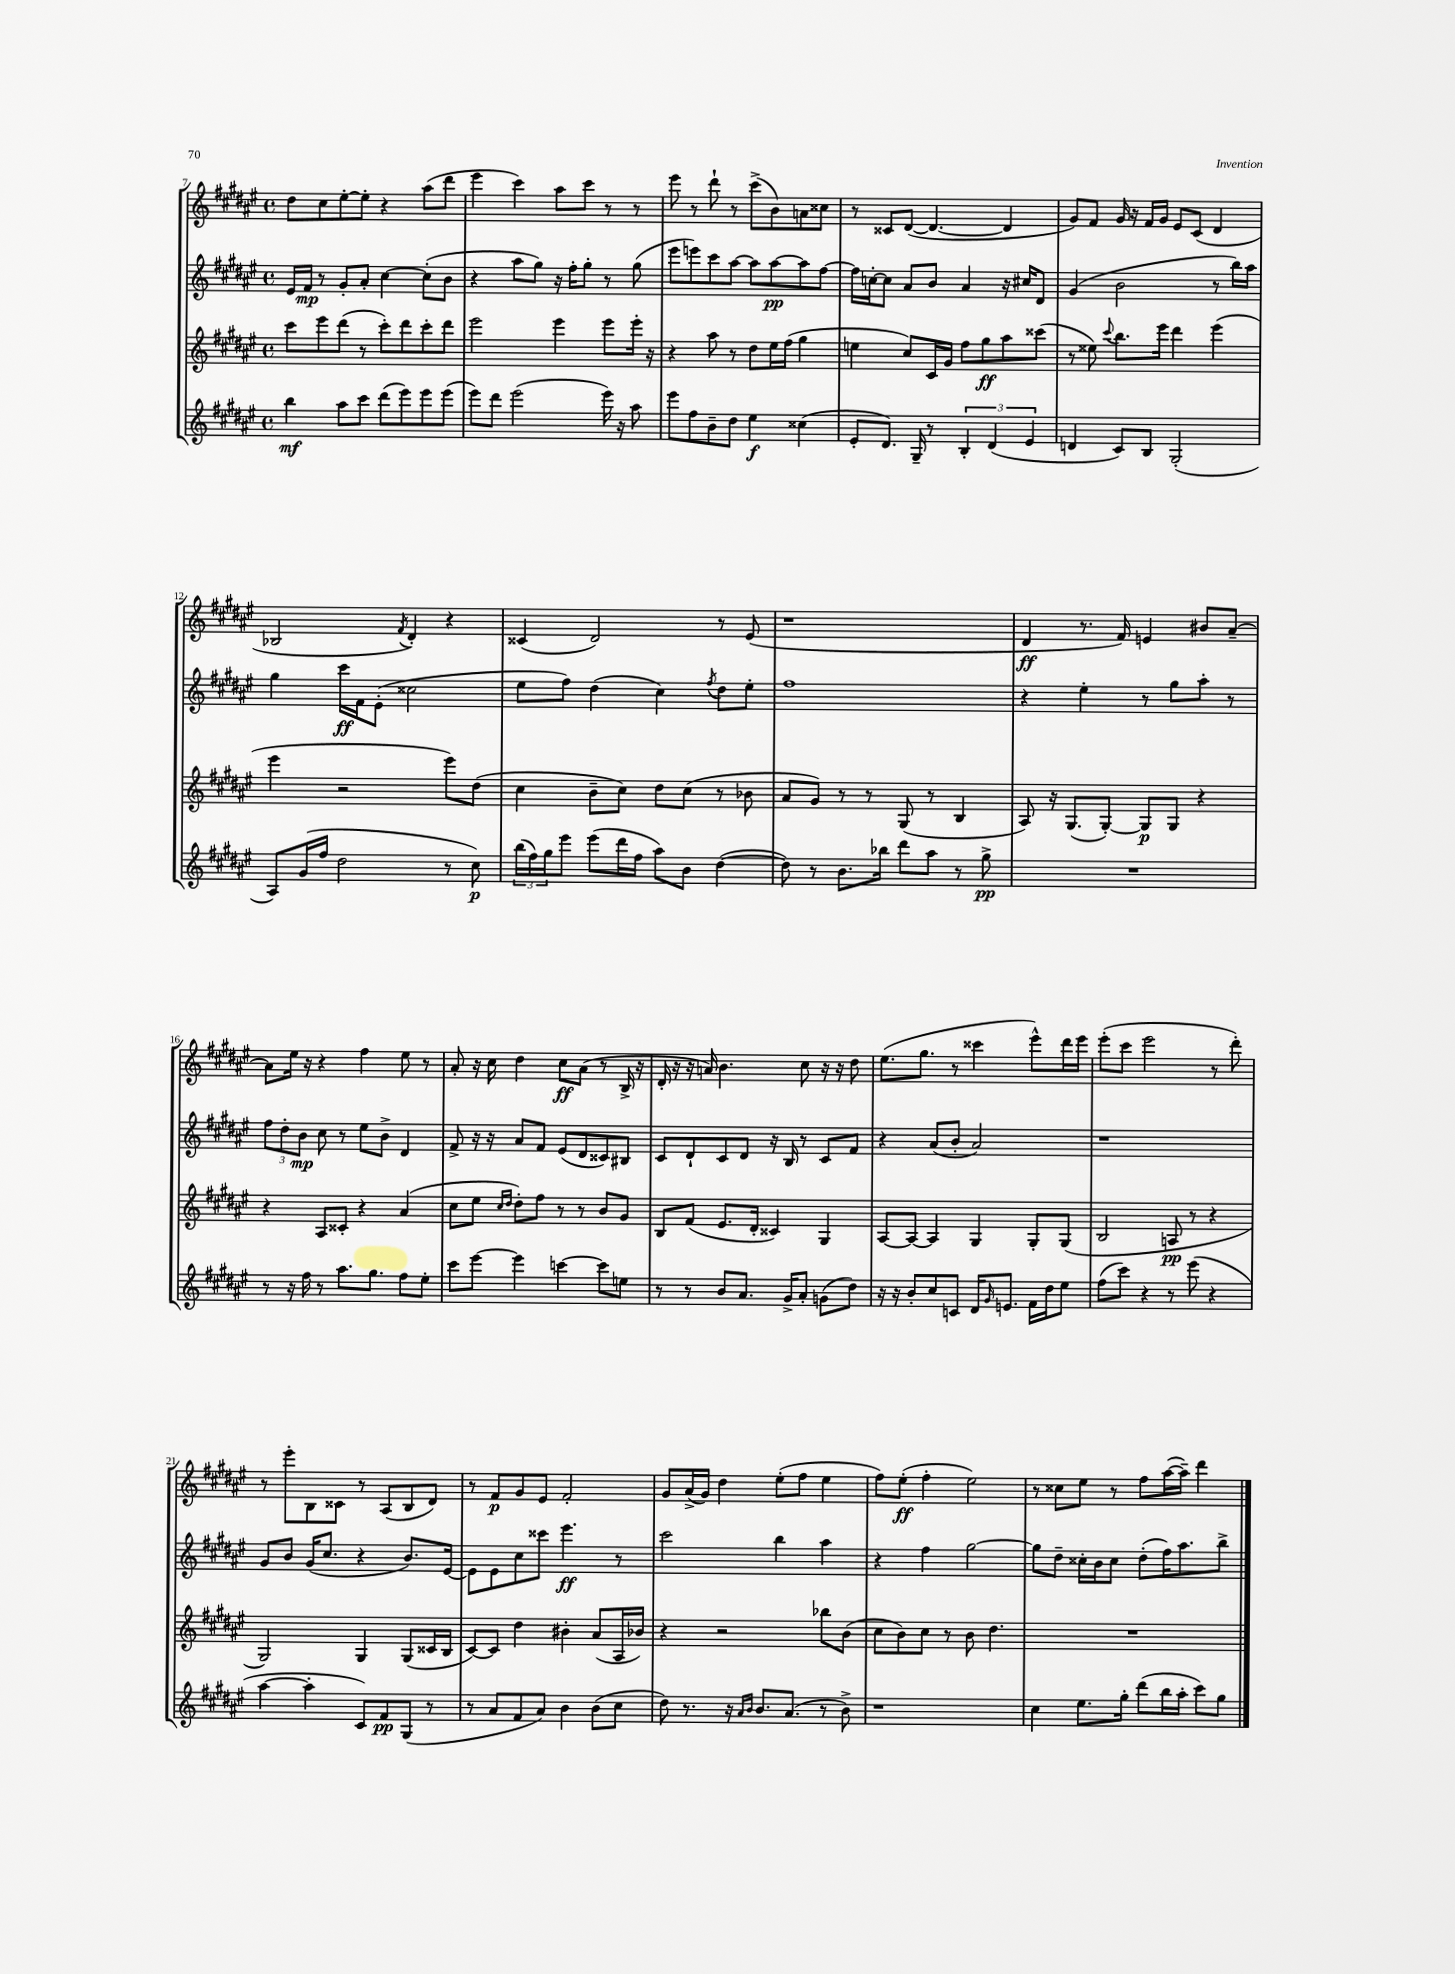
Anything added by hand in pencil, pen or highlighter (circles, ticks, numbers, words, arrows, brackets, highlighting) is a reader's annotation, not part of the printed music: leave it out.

**kern	**dynam	**kern	**dynam	**kern	**dynam	**kern	**dynam
*part4	*part4	*part3	*part3	*part2	*part2	*part1	*part1
*staff4	*staff4	*staff3	*staff3	*staff2	*staff2	*staff1	*staff1
*clefG2	*	*clefG2	*	*clefG2	*	*clefG2	*
*k[f#c#g#d#a#e#]	*	*k[f#c#g#d#a#e#]	*	*k[f#c#g#d#a#e#]	*	*k[f#c#g#d#a#e#]	*
*M4/4	*	*M4/4	*	*M4/4	*	*M4/4	*
*met(c)	*	*met(c)	*	*met(c)	*	*met(c)	*
=7	=7	=7	=7	=7	=7	=7	=7
4bb\	mf	8ccc#\L	.	16e#/LL	.	8dd#\L	.
.	.	.	.	16f#/JJ	mp	.	.
.	.	8eee#\	.	8r	.	8cc#\	.
8aa#\L	.	(8ddd#\J	.	8g#'/L	.	[8ee#'\	.
8ccc#\J	.	8r	.	8a#'/J	.	8ee#'\J]	.
(8ddd#\L	.	8ccc#'\L)	.	[4cc#\	.	4r	.
8eee#\)	.	8ddd#\	.	.	.	.	.
8eee#\	.	8ccc#'\	.	(8cc#'\L]	.	(8aa#\L	.
(8eee#\J	.	8ddd#\J	.	8b\J	.	8ddd#\J	.
=8	=8	=8	=8	=8	=8	=8	=8
8eee#\L)	.	2eee#\	.	4r	.	4eee#\	.
8ddd#\J	.	.	.	.	.	.	.
(2eee#\	.	.	.	8aa#\L	.	4ccc#\)	.
.	.	.	.	8gg#\J)	.	.	.
.	.	4eee#\	.	16r	.	8aa#\L	.
.	.	.	.	16ff#'\KL	.	.	.
.	.	.	.	8gg#'\J	.	8ccc#\J	.
16eee#\)	.	8eee#\L	.	8r	.	8r	.
16r	.	.	.	.	.	.	.
8aa#\	.	16eee#'\Jk	.	(8gg#\	.	8r	.
.	.	16r	.	.	.	.	.
=9	=9	=9	=9	=9	=9	=9	=9
8eee#\L	.	4r	.	8eee#\L	.	8eee#\	.
8ff#\	.	.	.	8eeen\)	.	8r	.
8b~\	.	8aa#\	.	8ccc#\	.	8ddd#`\	.
8dd#\J	.	8r	.	[8aa#\J	.	8r	.
4ee#\	f	8dd#\L	.	8aa#\L]	.	(8ccc#^\L	.
.	.	16ee#\L	.	[8aa#\	pp	8b\)	.
.	.	(16ff#\JJ	.	.	.	.	.
(4cc##X\	.	4gg#\	.	8aa#\]	.	8an\	.
.	.	.	.	[8ff#\J	.	8cc##X\J	.
=10	=10	=10	=10	=10	=10	=10	=10
8e#'/L	.	4een\	.	16ff#\LL]	.	8r	.
.	.	.	.	[16ccn'\J	.	.	.
8.d#/J)	.	.	.	8cc\J]	.	8c##X/L	.
.	.	8cc#/L)	.	8a#/L	.	([8d#/J	.
16G#~/	.	.	.	.	.	.	.
8r	.	16c#/L	.	8b/J	.	4.d#/_	.
.	.	16g#/JJ	.	.	.	.	.
6B'/	.	8ff#\L	.	4a#/	.	.	.
.	.	8gg#\	ff	.	.	.	.
(6d#/	.	.	.	.	.	.	.
.	.	8aa#\	.	16r	.	4d#/]	.
.	.	.	.	16cc#X/KL	.	.	.
6e#/	.	.	.	.	.	.	.
.	.	(8ccc##X\J	.	8d#/J	.	.	.
=11	=11	=11	=11	=11	=11	=11	=11
4dn/	.	8r	.	(4g#/	.	8g#/L)	.
.	.	8ee##X\)	.	.	.	8f#/J	.
.	.	8qqccc#/	.	.	.	.	.
8c#/L)	.	8.bb\L	.	2b\	.	16g#/	.
.	.	.	.	.	.	16r	.
8B/J	.	.	.	.	.	16f#/LL	.
.	.	16eee#\Jk	.	.	.	16g#/JJ	.
(2G#'/	.	4ddd#\	.	.	.	8e#/L	.
.	.	.	.	.	.	(8c#/J	.
.	.	(4eee#\	.	8r	.	4d#/	.
.	.	.	.	16bb\LL)	.	.	.
.	.	.	.	16aa#\JJ	.	.	.
!!LO:LB:g=z
=12	=12	=12	=12	=12	=12	=12	=12
8A#/L)	.	4eee#\	.	4gg#\	.	2B-X/	.
(16g#/L	.	.	.	.	.	.	.
16ff#/JJ	.	.	.	.	.	.	.
2dd#\	.	2r	.	16ccc#\LL	ff	.	.
.	.	.	.	16f#\J	.	.	.
.	.	.	.	(8e#'\J	.	.	.
.	.	.	.	.	.	8qf#/	.
.	.	.	.	2cc##X\	.	4d#'/)	.
8r	.	8eee#\L)	.	.	.	4r	.
8cc#\)	p	(8dd#\J	.	.	.	.	.
=13	=13	=13	=13	=13	=13	=13	=13
(24bb\LL	.	4cc#\	.	8ee#\L	.	(4c##X/	.
24ff#\)	.	.	.	.	.	.	.
24gg#\J	.	.	.	.	.	.	.
8eee#\J	.	.	.	8ff#\J)	.	.	.
(8eee#\L	.	8b~\L	.	(4dd#\	.	2d#/)	.
16ddd#\L	.	8cc#\J)	.	.	.	.	.
16ff#\JJ	.	.	.	.	.	.	.
8aa#\L)	.	8dd#\L	.	4cc#\)	.	.	.
8b\J	.	(8cc#\J	.	.	.	.	.
.	.	.	.	8qff#/	.	.	.
([4dd#\	.	8r	.	8dd#\L	.	8r	.
.	.	8b-X\	.	8ee#'\J	.	(8e#/	.
=14	=14	=14	=14	=14	=14	=14	=14
8dd#\])	.	8a#/L	.	1ff#	.	1r	.
8r	.	8g#/J)	.	.	.	.	.
8.b\L	.	8r	.	.	.	.	.
.	.	8r	.	.	.	.	.
16bb-X\Jk	.	.	.	.	.	.	.
8ddd#\L	.	(8G#/	.	.	.	.	.
8aa#\J	.	8r	.	.	.	.	.
8r	.	4B/	.	.	.	.	.
8gg#^\	pp	.	.	.	.	.	.
=15	=15	=15	=15	=15	=15	=15	=15
1r	.	8A#/)	.	4r	.	4d#/	ff
.	.	16r	.	.	.	.	.
.	.	(8.G#/L	.	.	.	.	.
.	.	.	.	4ee#'\	.	8.r	.
.	.	[8G#'/J)	.	.	.	.	.
.	.	.	.	.	.	16f#/)	.
.	.	8G#/L]	p	8r	.	4en/	.
.	.	8G#/J	.	8gg#\L	.	.	.
.	.	4r	.	8aa#'\J	.	8b#X/L	.
.	.	.	.	8r	.	[8a#~/J	.
!!LO:LB:g=z
=16	=16	=16	=16	=16	=16	=16	=16
8r	.	4r	.	12ff#\L	.	8a#\L]	.
.	.	.	.	12dd#'\	.	.	.
16r	.	.	.	.	.	16ee#\Jk	.
.	.	.	.	12b\J	mp	.	.
16ff#\	.	.	.	.	.	16r	.
8r	.	8A#/L	.	8cc#\	.	4r	.
8.aa#\L	.	8c##X'/J	.	8r	.	.	.
.	.	4r	.	8ee#\L	.	4ff#\	.
8.gg#\J	.	.	.	.	.	.	.
.	.	.	.	8b^\J	.	.	.
8ff#\L	.	(4a#/	.	4d#/	.	8ee#\	.
8ee#'\J	.	.	.	.	.	8r	.
=17	=17	=17	=17	=17	=17	=17	=17
8ccc#\L	.	8cc#\L	.	8f#^/	.	8a#'/	.
[8eee#\J	.	8ee#\J	.	16r	.	16r	.
.	.	.	.	16r	.	16cc#\	.
.	.	16qqcc#/LL	.	.	.	.	.
.	.	16qqdd#/JJ	.	.	.	.	.
4eee#\]	.	8dd#'\L)	.	8a#/L	.	4dd#\	.
.	.	8ff#\J	.	8f#/J	.	.	.
[4cccn\	.	8r	.	(8e#/L	.	8cc#\L	ff
.	.	8r	.	8d#/	.	(8a#\J	.
8ccc\L]	.	8b/L	.	8c##X/)	.	8r	.
8een\J	.	8g#/J	.	8B#X/J	.	16B^/	.
.	.	.	.	.	.	16r	.
=18	=18	=18	=18	=18	=18	=18	=18
8r	.	8B/L	.	8c#/L	.	16d#'/	.
.	.	.	.	.	.	16r	.
8r	.	(8f#/J	.	8d#`/	.	16r	.
.	.	.	.	.	.	16an/)	.
8b/L	.	8.e#/L	.	8c#/	.	4.b\	.
8.a#/J	.	.	.	8d#/J	.	.	.
.	.	16d#'/Jk	.	.	.	.	.
.	.	4c##X/)	.	16r	.	.	.
16g#^/KL	.	.	.	16B/	.	.	.
8a#'/J	.	.	.	8r	.	8cc#\	.
(8gn\L	.	4G#/	.	8c#/L	.	16r	.
.	.	.	.	.	.	16r	.
8dd#\J)	.	.	.	8f#/J	.	8dd#\	.
=19	=19	=19	=19	=19	=19	=19	=19
16r	.	[8A#/L	.	4r	.	(8.ee#\L	.
16r	.	.	.	.	.	.	.
8b'/L	.	8A#/J_	.	.	.	.	.
.	.	.	.	.	.	8.gg#\J	.
8cc#/	.	4A#/]	.	(8a#/L	.	.	.
8cn/J	.	.	.	8b'/J	.	8r	.
16d#/KL	.	4G#/	.	2a#/)	.	4ccc##X\	.
16qqg#/	.	.	.	.	.	.	.
8.en/J	.	.	.	.	.	.	.
16f#\LL	.	8G#'/L	.	.	.	8eee#^^\L)	.
16dd#\J	.	.	.	.	.	.	.
8ee#\J	.	(8G#/J	.	.	.	16ddd#\L	.
.	.	.	.	.	.	16eee#\JJ	.
=20	=20	=20	=20	=20	=20	=20	=20
(8ff#\L	.	2B/	.	1r	.	(8eee#'\L	.
8ccc#\J)	.	.	.	.	.	8ccc#\J	.
4r	.	.	.	.	.	2eee#\	.
8r	.	8An/	pp	.	.	.	.
(8eee#\	.	8r	.	.	.	.	.
4r	.	4r	.	.	.	8r	.
.	.	.	.	.	.	8ddd#'\)	.
!!LO:LB:g=z
=21	=21	=21	=21	=21	=21	=21	=21
[4aa#\	.	2G#/)	.	8g#/L	.	8r	.
.	.	.	.	8b/J	.	8eee#'\L	.
4aa#'\]	.	.	.	(16g#/KL	.	8B\	.
.	.	.	.	8.cc#/J	.	.	.
.	.	.	.	.	.	8c##X\J	.
8c#/L)	.	4G#/	.	4r	.	8r	.
8f#/	pp	.	.	.	.	(8A#/L	.
(8G#/J	.	(8G#/L	.	8.b/L)	.	8B/	.
8r	.	16c##X/L	.	.	.	8d#/J)	.
.	.	16B/JJ	.	[16e#/Jk	.	.	.
=22	=22	=22	=22	=22	=22	=22	=22
8r	.	[8c#/L)	.	8e#\L]	.	8r	.
8a#/L	.	8c#/J]	.	8e#\	.	8f#/L	p
8f#/	.	4dd#\	.	8cc#\	.	8g#/	.
8a#/J)	.	.	.	8ccc##X\J	.	8e#/J	.
4b\	.	4b#X'\	.	4.eee#\	ff	2f#'/	.
(8b\L	.	(8a#/L	.	.	.	.	.
8cc#\J	.	16A#/L	.	8r	.	.	.
.	.	16b-X/JJ)	.	.	.	.	.
=23	=23	=23	=23	=23	=23	=23	=23
8dd#\)	.	4r	.	2ccc#\	.	8g#/L	.
8.r	.	.	.	.	.	(16a#^/L	.
.	.	.	.	.	.	16g#/JJ)	.
.	.	2r	.	.	.	4dd#\	.
16r	.	.	.	.	.	.	.
16qqa#/LL	.	.	.	.	.	.	.
16qqb/JJ	.	.	.	.	.	.	.
8.b/L	.	.	.	.	.	.	.
.	.	.	.	4bb\	.	(8ee#'\L	.
(8.a#/J	.	.	.	.	.	.	.
.	.	.	.	.	.	8ff#\J	.
8r	.	8bb-X\L	.	4aa#\	.	4ee#\	.
8b^\)	.	(8b\J	.	.	.	.	.
=24	=24	=24	=24	=24	=24	=24	=24
1r	.	8cc#\L	.	4r	.	8ff#\L)	.
.	.	8b\)	.	.	.	(8ee#'\J	ff
.	.	8cc#\J	.	4ff#\	.	4ff#'\	.
.	.	8r	.	.	.	.	.
.	.	8b\	.	[2gg#\	.	2ee#\)	.
.	.	4.dd#\	.	.	.	.	.
=25	=25	=25	=25	=25	=25	=25	=25
4cc#\	.	1r	.	8gg#\L]	.	8r	.
.	.	.	.	8dd#~\J	.	8cc##X\L	.
8.ee#\L	.	.	.	16cc##X'\LL	.	8ee#\J	.
.	.	.	.	16b\J	.	.	.
.	.	.	.	8cc##\J	.	8r	.
16gg#'\Jk	.	.	.	.	.	.	.
(8ddd#\L	.	.	.	(8dd#'\L	.	8ff#\L	.
16bb\L	.	.	.	16ff#\K)	.	([16aa#\L	.
16aa#'\JJ	.	.	.	8.aa#\	.	16aa#~\JJ])	.
8ccc#\L)	.	.	.	.	.	4ddd#\	.
8gg#\J	.	.	.	8bb^\J	.	.	.
==	==	==	==	==	==	==	==
*-	*-	*-	*-	*-	*-	*-	*-
